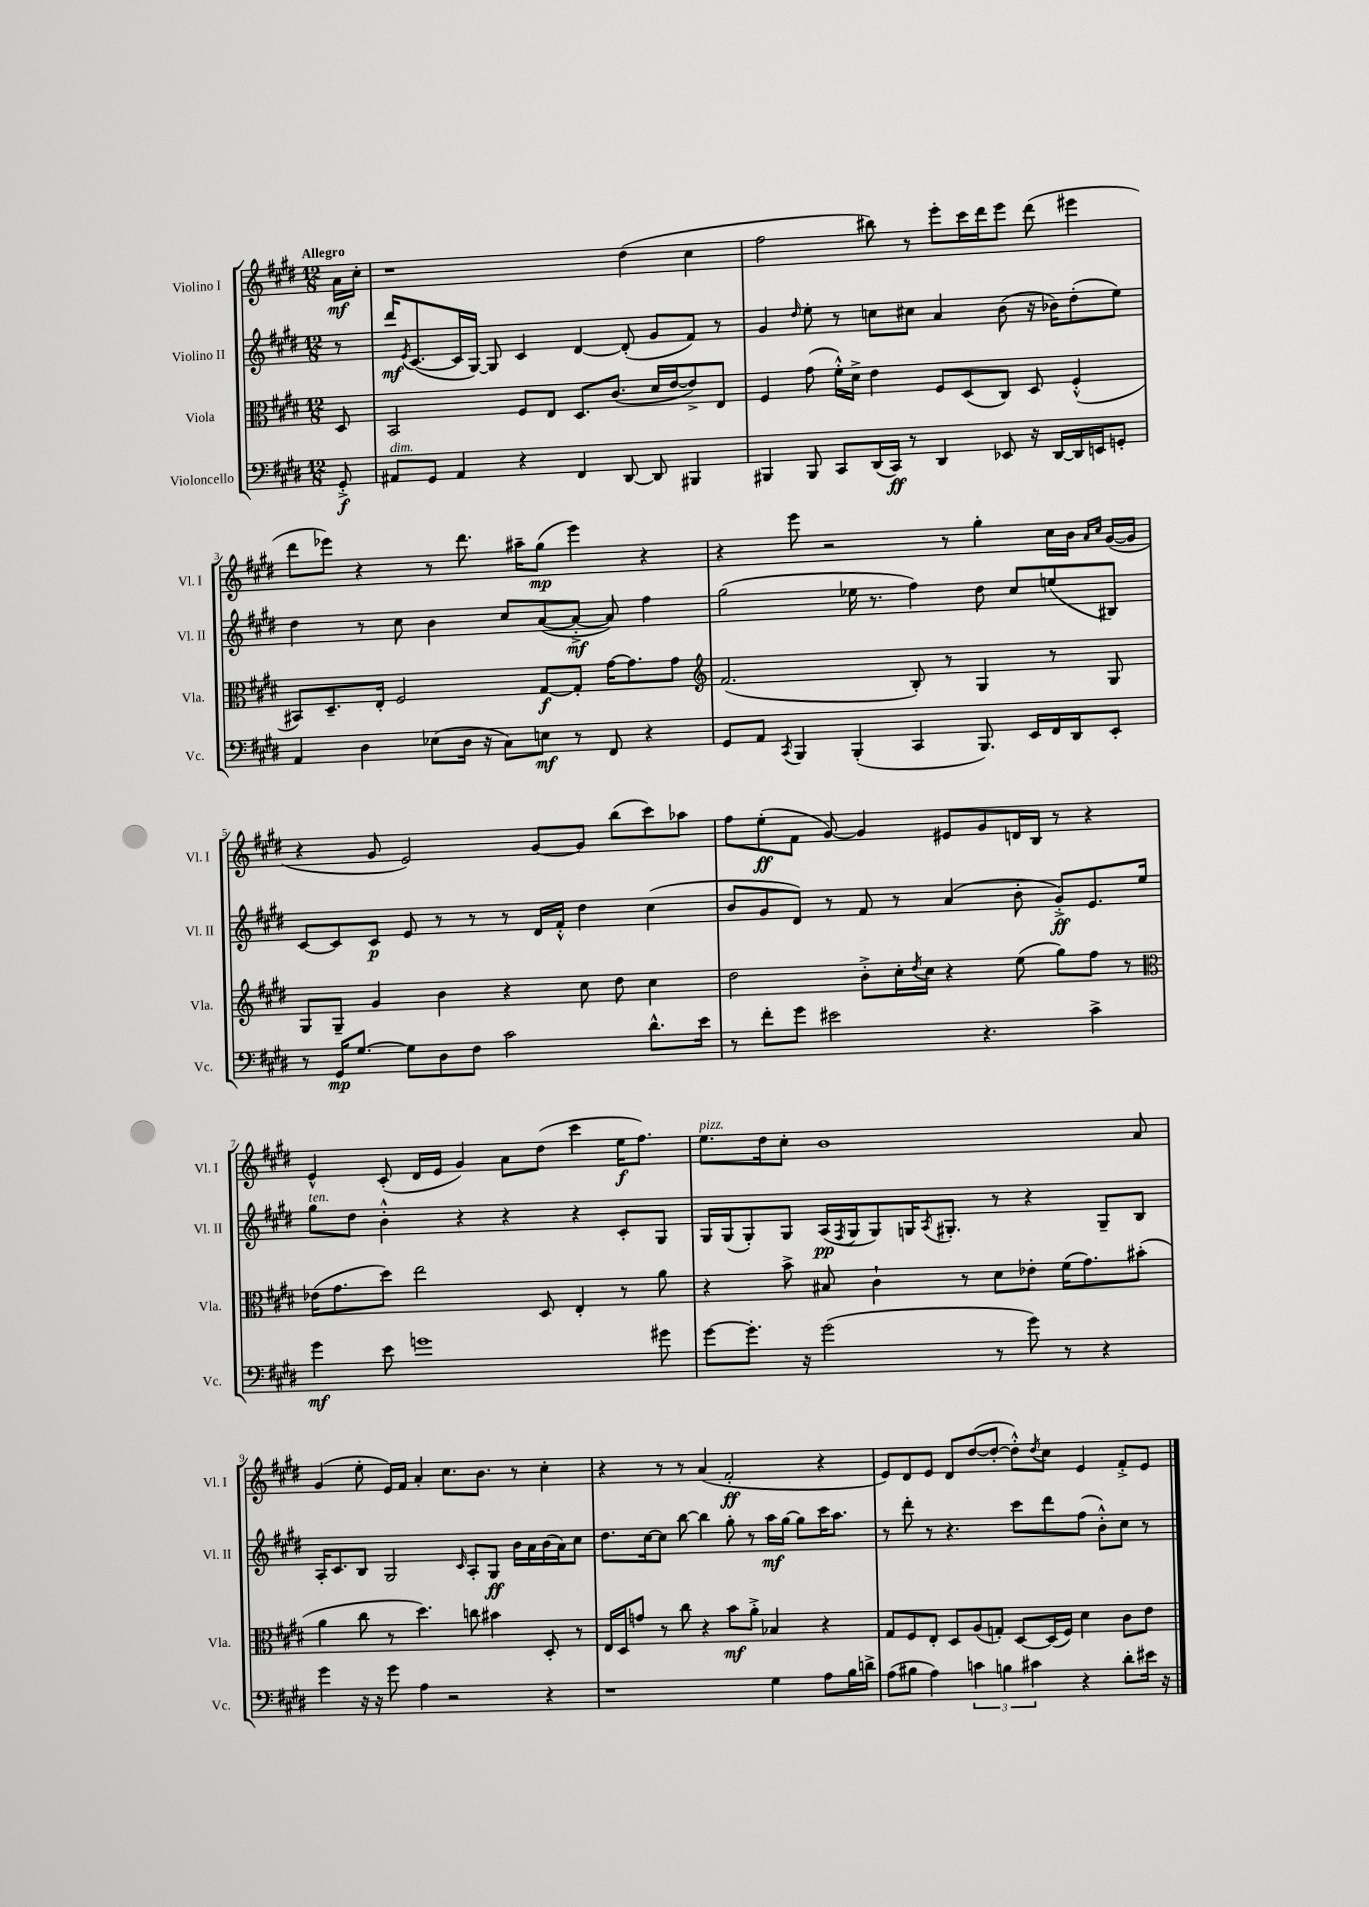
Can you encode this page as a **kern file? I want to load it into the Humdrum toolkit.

**kern	**dynam	**kern	**dynam	**kern	**dynam	**kern	**dynam
*part4	*part4	*part3	*part3	*part2	*part2	*part1	*part1
*staff4	*staff4	*staff3	*staff3	*staff2	*staff2	*staff1	*staff1
*I"Violoncello	*	*I"Viola	*	*I"Violino II	*	*I"Violino I	*
*I'Vc.	*	*I'Vla.	*	*I'Vl. II	*	*I'Vl. I	*
*clefF4	*	*clefC3	*	*clefG2	*	*clefG2	*
*k[f#c#g#d#]	*	*k[f#c#g#d#]	*	*k[f#c#g#d#]	*	*k[f#c#g#d#]	*
*M12/8	*	*M12/8	*	*M12/8	*	*M12/8	*
=	=	=	=	=	=	=	=
!	!	!	!	!	!	!LO:TX:a:B:t=Allegro	!
8GG#'^/	f	8D#/	.	8r	.	16a\LL	mf
.	.	.	.	.	.	16cc#'\JJ	.
=1	=1	=1	=1	=1	=1	=1	=1
!LO:TX:a:i:t=dim.	!	!	!	!	!	!	!
8AA#X/L	.	2BB/	.	16ddd#/KL	mf	1r	.
.	.	.	.	8qe/	.	.	.
.	.	.	.	([8.c#/	.	.	.
8GG#/J	.	.	.	.	.	.	.
4AA#/	.	.	.	16c#/L]	.	.	.
.	.	.	.	[16G#/JJ)	.	.	.
.	.	.	.	8G#/]	.	.	.
4r	.	8F#/L	.	4c#/	.	.	.
.	.	8E/J	.	.	.	.	.
4FF#/	.	8.D#/L	.	[4d#/	.	.	.
.	.	(8.c#/J	.	.	.	.	.
[8DD#/	.	.	.	(8d#'/]	.	(4dd#\	.
8DD#/]	.	16d#/LL	.	8g#/L	.	.	.
.	.	[16e/J	.	.	.	.	.
4BBB#X/	.	8e^/])	.	8f#/J)	.	4cc#\	.
.	.	8E/J	.	8r	.	.	.
=2	=2	=2	=2	=2	=2	=2	=2
4BBB#X/	.	4F#/	.	4g#/	.	2ff#\	.
.	.	.	.	16qqdd#/	.	.	.
8BBB#/	.	(8g#\	.	8ee'\	.	.	.
8CC#/L	.	16f#'^^\LL)	.	8r	.	.	.
.	.	16d#^\JJ	.	.	.	.	.
(16DD#/L	.	4e\	.	8ccn\L	.	8bb#X\)	.
16CC#/JJ)	ff	.	.	.	.	.	.
8r	.	.	.	8cc#X\J	.	8r	.
4DD#/	.	8F#/L	.	4a/	.	8eee'\L	.
.	.	(8D#/	.	.	.	16ccc#\L	.
.	.	.	.	.	.	16ddd#\J	.
8EE-X/	.	8C#/J)	.	(8b\	.	8eee\J	.
16r	.	8D#/	.	16r	.	(8ddd#\	.
[16DD#/LL	.	.	.	16b-X\KL)	.	.	.
16DD#/]	.	(4F#'^^/	.	(8dd#'\	.	4eee#X\	.
16EEn/J	.	.	.	.	.	.	.
8GGn'/J	.	.	.	8ee\J)	.	.	.
!!LO:LB:g=z
=3	=3	=3	=3	=3	=3	=3	=3
4AA/	.	8BB#X/L)	.	4dd#\	.	8ddd#\L	.
.	.	8.D#~/	.	.	.	8eee-X\J)	.
4D#\	.	.	.	8r	.	4r	.
.	.	16E'/Jk	.	.	.	.	.
.	.	2F#/	.	8cc#\	.	.	.
(8E-X\L	.	.	.	4b\	.	8r	.
16D#\Jk	.	.	.	.	.	8.ddd#\	.
16r	.	.	.	.	.	.	.
8C#\L)	.	.	.	8cc#/L	.	.	.
.	.	.	.	.	.	16aa#X~\KL	.
8En\J	mf	[8G#/L	f	([8a/	.	(8gg#\J	mp
8r	.	8G#'/J]	.	8a'^/J_	mf	4eee-\)	.
8FF#/	.	[16g#\KL	.	8a/])	.	.	.
.	.	8.g#\]	.	.	.	.	.
4r	.	.	.	4ff#\	.	4r	.
.	.	8g#\J	.	.	.	.	.
=4	=4	=4	=4	=4	=4	=4	=4
*	*	*clefG2	*	*	*	*	*
8GG#/L	.	(2.f#/	.	(2gg#\	.	4r	.
8AA/J	.	.	.	.	.	.	.
8qCC#/	.	.	.	.	.	.	.
4BBB/	.	.	.	.	.	8eee\	.
.	.	.	.	.	.	2r	.
(4BBB'/	.	.	.	16ee-X\	.	.	.
.	.	.	.	8.r	.	.	.
4CC#/	.	8B'/)	.	4ff#\)	.	.	.
.	.	8r	.	.	.	8r	.
8.BBB/)	.	4G#/	.	8dd#\	.	4gg#'\	.
.	.	.	.	8cc#/L	.	.	.
16EE/LL	.	.	.	.	.	.	.
16FF#/	.	8r	.	(8een/	.	16cc#\LL	.
16DD#/J	.	.	.	.	.	16b\JJ	.
.	.	.	.	.	.	16qqa/LL	.
.	.	.	.	.	.	16qqcc#/JJ	.
8EE'/J	.	8G#/	.	8B#X/J)	.	([16g#/LL	.
.	.	.	.	.	.	16g#/JJ]	.
!!LO:LB:g=z
=5	=5	=5	=5	=5	=5	=5	=5
8r	.	8G#/L	.	[8c#/L	.	4r	.
16GG#/KL	mp	8G#~/J	.	8c#/]	.	.	.
[8.G#/J	.	.	.	.	.	.	.
.	.	4g#/	.	8c#/J	p	8g#/	.
8G#\L]	.	.	.	8e/	.	2e/)	.
8D#\	.	4b\	.	8r	.	.	.
8F#\J	.	.	.	8r	.	.	.
2c#\	.	4r	.	8r	.	.	.
.	.	.	.	16d#/LL	.	[8g#/L	.
.	.	.	.	16f#'^^/JJ	.	.	.
.	.	8cc#\	.	4dd#\	.	8g#/J]	.
.	.	8dd#\	.	.	.	(8bb\L	.
8.d#^^\L	.	4cc#\	.	(4cc#\	.	8ccc#\)	.
.	.	.	.	.	.	8aa-X\J	.
16e\Jk	.	.	.	.	.	.	.
=6	=6	=6	=6	=6	=6	=6	=6
8r	.	2dd#\	.	8b/L	.	8ff#\L	.
8f#'\L	.	.	.	8g#/	.	(8ee'\	ff
8g#\J	.	.	.	8d#/J)	.	8f#\J	.
2e#X\	.	.	.	8r	.	[8g#/)	.
.	.	8b'^\L	.	8f#/	.	4g#/]	.
.	.	16cc#'\L	.	8r	.	.	.
.	.	8qdd#/	.	.	.	.	.
.	.	16cc#\JJ	.	.	.	.	.
.	.	4r	.	(4a/	.	8e#X/L	.
4.r	.	.	.	.	.	8g#/	.
.	.	(8ee\	.	8b'\	.	16dn/L	.
.	.	.	.	.	.	16B/JJ	.
.	.	8gg#\L)	.	8g#'^/L)	ff	8r	.
4c#^\	.	8ff#\J	.	8.e/	.	4r	.
.	.	8r	.	.	.	.	.
.	.	.	.	16ee/Jk	.	.	.
!!LO:LB:g=z
=7	=7	=7	=7	=7	=7	=7	=7
*	*	*clefC3	*	*	*	*	*
!	!	!	!	!LO:TX:a:i:t=ten.	!	!	!
4g#\	mf	(16e-X\KL	.	8gg#\L	.	4e^^/	.
.	.	8.g#\	.	.	.	.	.
.	.	.	.	8dd#\J	.	.	.
8e\	.	8dd#\J)	.	4b'^^\	.	(8c#'/	.
1gn	.	2ee\	.	.	.	16d#/LL	.
.	.	.	.	.	.	16e/JJ	.
.	.	.	.	4r	.	4g#/)	.
.	.	.	.	4r	.	8a\L	.
.	.	8D#/	.	.	.	(8dd#\J	.
.	.	4E'/	.	4r	.	4ccc#\	.
.	.	8r	.	8c#'/L	.	16ee\KL	f
.	.	.	.	.	.	8.ff#\J)	.
8g#X\	.	8a\	.	8G#/J	.	.	.
=8	=8	=8	=8	=8	=8	=8	=8
!	!	!	!	!	!	!LO:TX:a:i:t=pizz.	!
[8g#\L	.	4r	.	16G#/LL	.	8.ee\L	.
.	.	.	.	(16G#/J	.	.	.
8.g#'\J]	.	.	.	8G#'/)	.	.	.
.	.	.	.	.	.	16dd#\k	.
.	.	8b^\	.	8G#/J	.	8cc#'\J	.
16r	.	.	.	.	.	.	.
(2g#\	.	8B#X/	.	(16A/LL	pp	1b	.
.	.	.	.	8qF#/	.	.	.
.	.	.	.	16G#/J	.	.	.
.	.	4c#`\	.	8G#/)	.	.	.
.	.	.	.	16Gn/K	.	.	.
.	.	.	.	8qA/	.	.	.
.	.	.	.	8.G#X'/J	.	.	.
.	.	8r	.	.	.	.	.
8r	.	8d#\L	.	8r	.	.	.
8g#\)	.	8e-X'\J	.	4r	.	.	.
8r	.	(16f#\KL	.	.	.	.	.
.	.	8.g#\)	.	.	.	.	.
4r	.	.	.	8G#~/L	.	.	.
.	.	(8b#X'\J	.	8B/J	.	8a/	.
!!LO:LB:g=z
=9	=9	=9	=9	=9	=9	=9	=9
4g#\	.	4a\	.	16A'/KL	.	(4g#/	.
.	.	.	.	8.c#/	.	.	.
16r	.	8cc#\	.	8B/J	.	8ee'\	.
16r	.	.	.	.	.	.	.
8g#\	.	8r	.	2G#/	.	16e/LL)	.
.	.	.	.	.	.	16f#/JJ	.
4A\	.	4.dd#\)	.	.	.	4a'/	.
2r	.	.	.	.	.	8.cc#\L	.
.	.	.	.	16qqc#/	.	.	.
.	.	8ccn\	.	8A'/L	.	.	.
.	.	.	.	.	.	8.b\J	.
.	.	4b#X\	.	8G#/J	ff	.	.
.	.	.	.	16b\LL	.	8r	.
.	.	.	.	16a\	.	.	.
4r	.	8D#'/	.	(16b\	.	4cc#'\	.
.	.	.	.	16a\J)	.	.	.
.	.	8r	.	8cc#\J	.	.	.
=10	=10	=10	=10	=10	=10	=10	=10
1r	.	16E/LL	.	8.dd#\L	.	4r	.
.	.	16D#/J	.	.	.	.	.
.	.	8gn/J	.	.	.	.	.
.	.	.	.	[16cc#\k	.	.	.
.	.	8r	.	8cc#\J]	.	8r	.
.	.	8cc#\	.	[8bb\	.	8r	.
.	.	4r	.	4bb\]	.	(4a/	.
.	.	8b\L	mf	8gg#'\	.	2f#'/	ff
.	.	8a'^\J	.	8r	.	.	.
4G#\	.	4B-X/	.	16aa\LL	mf	.	.
.	.	.	.	[16gg#\JJ	.	.	.
.	.	.	.	8gg#\L]	.	.	.
8A\L	.	4r	.	16ccc#\K	.	4r	.
.	.	.	.	8.aa\J	.	.	.
16B\L	.	.	.	.	.	.	.
16dn^\JJ	.	.	.	.	.	.	.
=11	=11	=11	=11	=11	=11	=11	=11
(8A\L	.	8G#/L	.	8r	.	8e/L)	.
8B#X\J	.	8F#/	.	8ddd#'\	.	8d#/	.
4A\)	.	8E'/J	.	8r	.	8e/J	.
.	.	8D#/L	.	4.r	.	8d#/L	.
6cn\	.	(8A/	.	.	.	([8dd#/	.
.	.	8Gn'/J)	.	.	.	8dd#'/J_	.
6Bn\	.	.	.	.	.	.	.
.	.	[8D#/L	.	8ccc#\L	.	8dd#'^^\L])	.
6c#X\	.	.	.	.	.	.	.
.	.	.	.	.	.	8qdd#/	.
.	.	(16D#/L]	.	8ddd#\	.	8cc#\J	.
.	.	16F#/JJ)	.	.	.	.	.
4r	.	4d#\	.	(8ff#\J	.	4e/	.
.	.	.	.	8b'^^\L)	.	.	.
8d#'\L	.	8c#\L	.	8cc#\J	.	8f#'^/L	.
16e#X\Jk	.	8e\J	.	8r	.	8e/J	.
16r	.	.	.	.	.	.	.
==	==	==	==	==	==	==	==
*-	*-	*-	*-	*-	*-	*-	*-
